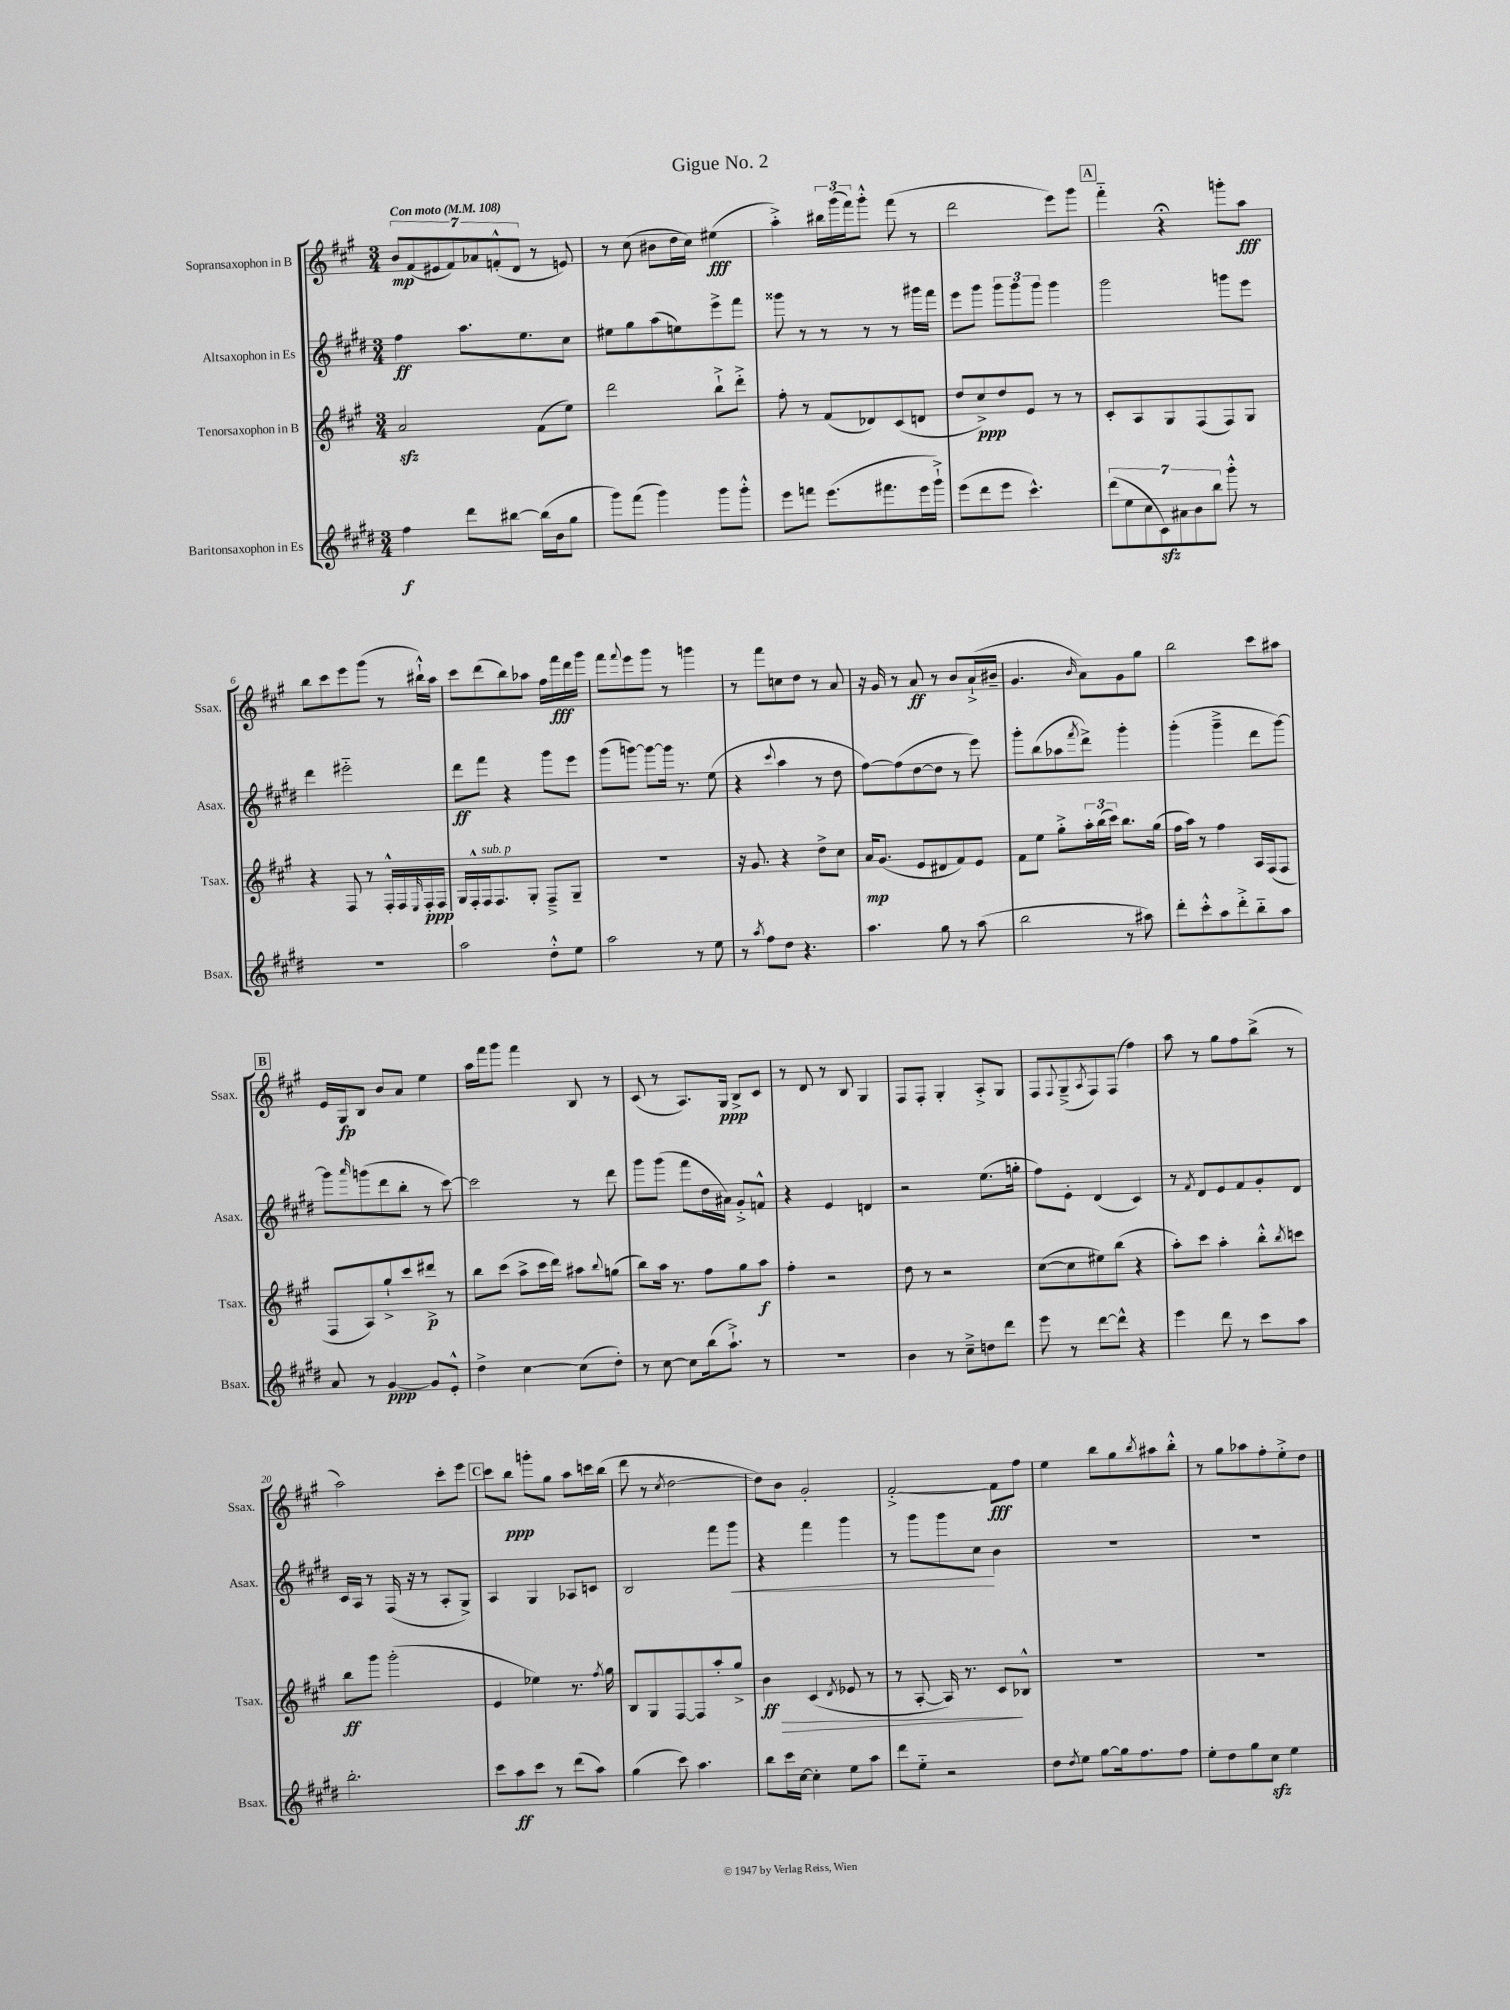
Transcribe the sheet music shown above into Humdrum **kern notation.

**kern	**dynam	**kern	**dynam	**kern	**dynam	**kern	**dynam
*part4	*part4	*part3	*part3	*part2	*part2	*part1	*part1
*staff4	*staff4	*staff3	*staff3	*staff2	*staff2	*staff1	*staff1
*I"Baritonsaxophon in Es	*	*I"Tenorsaxophon in B	*	*I"Altsaxophon in Es	*	*I"Sopransaxophon in B	*
*I'Bsax.	*	*I'Tsax.	*	*I'Asax.	*	*I'Ssax.	*
*clefG2	*	*clefG2	*	*clefG2	*	*clefG2	*
*k[f#c#g#d#]	*	*k[f#c#g#]	*	*k[f#c#g#d#]	*	*k[f#c#g#]	*
*M3/4	*	*M3/4	*	*M3/4	*	*M3/4	*
*MM108	*	*MM108	*	*MM108	*	*MM108	*
=1	=1	=1	=1	=1	=1	=1	=1
!	!	!	!	!	!	!LO:TX:a:B:t=Con moto	!
4ff#\	f	2azz/	.	4ff#\	ff	14b/L	mp
.	.	.	.	.	.	(14f#/	.
.	.	.	.	.	.	14e#X/	.
.	.	.	.	.	.	14f#/)	.
8ddd#\L	.	.	.	8.aa\L	.	.	.
.	.	.	.	.	.	14a-X/	.
.	.	.	.	.	.	(14fn'^^/	.
[8bb#X\J	.	.	.	.	.	.	.
.	.	.	.	.	.	14d/J	.
.	.	.	.	8.ee\	.	.	.
(16bb#\LL]	.	(8f#\L	.	.	.	8r	.
16b\J	.	.	.	.	.	.	.
8gg#\J	.	8ee\J)	.	8cc#\J	.	8en/)	.
=2	=2	=2	=2	=2	=2	=2	=2
8ggg#\L)	.	2ddd\	.	8ee#X\L	.	8r	.
(8fff#\J	.	.	.	8gg#\	.	(8cc#\	.
4ggg#\)	.	.	.	(8aa\	.	8b#X\L	.
.	.	.	.	8een\)	.	16dd\L	.
.	.	.	.	.	.	16cc#\JJ)	.
8ggg#\L	.	8bb`^\L	.	8eee^\	.	(4ee#X\	fff
8ggg#'^^\J	.	8ddd'^\J	.	8fff#\J	.	.	.
=3	=3	=3	=3	=3	=3	=3	=3
8eee\L	.	8ff#'\	.	8ggg##X\	.	4aa'^\)	.
8fffn\J	.	8r	.	8r	.	.	.
(8.eee\L	.	(8f#/L	.	8r	.	24bb#X\LL	.
.	.	.	.	.	.	(24ggg#\	.
.	.	.	.	.	.	24fff#\J)	.
.	.	8d-X/)	.	8r	.	8ggg#'^^\J	.
8.fff#X\	.	.	.	.	.	.	.
.	.	(8c#/	.	8r	.	(8fff#\	.
16eee\L	.	8dn/J	.	16ggg#X\LL	.	8r	.
16ggg#`^\JJ)	.	.	.	16fff#\JJ	.	.	.
=4	=4	=4	=4	=4	=4	=4	=4
(8eee\L	.	8dd/L	.	8eee\L	.	2ddd\	.
8ddd#\	.	8cc#^/)	ppp	8ggg#\J	.	.	.
8eee\J	.	8dd/	.	12ggg#\L	.	.	.
.	.	.	.	12ggg#\	.	.	.
4.ccc#^^\)	.	8e/J	.	.	.	.	.
.	.	.	.	12ggg#\J	.	.	.
.	.	8r	.	4ggg#\	.	8eee\L)	.
.	.	8r	.	.	.	8ggg#\J	.
!!LO:REH:place=s1:t=A
=5	=5	=5	=5	=5	=5	=5	=5
(14ddd#\L	.	8c#'/L	.	2ggg#\	.	4fff#\	.
14ee\	.	.	.	.	.	.	.
.	.	8A/	.	.	.	.	.
14cc#\	.	.	.	.	.	.	.
14c#zz\)	.	.	.	.	.	.	.
.	.	8G#/	.	.	.	4r;<	.
14a#X\	.	.	.	.	.	.	.
14b\	.	.	.	.	.	.	.
.	.	(8F#/	.	.	.	.	.
14bb\J	.	.	.	.	.	.	.
8ggg#'^^\	.	8F#/)	.	8gggn\L	.	8gggn'\L	.
8r	.	8G#/J	.	8eee\J	.	8aa\J	fff
!!LO:LB:g=z
=6	=6	=6	=6	=6	=6	=6	=6
2.r	.	4r	.	4ddd#\	.	8bb\L	.
.	.	.	.	.	.	8ccc#\	.
.	.	8F#/	.	2eee#X\	.	8eee\	.
.	.	8r	.	.	.	(8ggg#\J	.
.	.	16F#'^^/LL	.	.	.	8r	.
.	.	16F#/	.	.	.	.	.
.	.	16qqE/	.	.	.	.	.
.	.	16F#'/	ppp	.	.	16bb#X`^^\LL)	.
.	.	16F#/JJ	.	.	.	16aa\JJ	.
=7	=7	=7	=7	=7	=7	=7	=7
2aa\	.	16G#/LL	.	8ddd#\L	ff	8ccc#\L	.
.	.	16F#'^^/	.	.	.	.	.
!	!	!LO:TX:a:i:t=sub. p	!	!	!	!	!
.	.	16F#/J	.	8fff#\J	.	(8ddd\	.
.	.	8.F#/	.	.	.	.	.
.	.	.	.	4r	.	8bb\)	.
.	.	8G#'/J	.	.	.	8aa-X\J	.
8dd#'^^\L	.	8F#~^/L	.	8ggg#\L	.	16ff#\LL	.
.	.	.	.	.	.	16fff#\	fff
8ee\J	.	8G#~/J	.	8eee\J	.	16ddd\	.
.	.	.	.	.	.	16ggg#\JJ	.
=8	=8	=8	=8	=8	=8	=8	=8
2aa\	.	2.r	.	(8ggg#\L	.	8fff#\L	.
.	.	.	.	.	.	8qqfff#/	.
.	.	.	.	[8gggn\J)	.	8eee\	.
.	.	.	.	8ggg\L_	.	8ggg#\J	.
.	.	.	.	16ggg\Jk]	.	8r	.
.	.	.	.	8.r	.	.	.
8r	.	.	.	.	.	4gggn\	.
8ee\	.	.	.	(8ee\	.	.	.
=9	=9	=9	=9	=9	=9	=9	=9
8r	.	16r	.	4r	.	8r	.
.	.	8.g#/	.	.	.	.	.
8qaa/	.	.	.	.	.	.	.
8ff#\L	.	.	.	.	.	8fff#\L	.
.	.	.	.	8qqccc#/	.	.	.
8dd#\J	.	4r	.	4aa\	.	8ccn\	.
4.r	.	.	.	.	.	8dd\J	.
.	.	8dd^\L	.	8r	.	8r	.
.	.	8cc#\J	.	8dd#\	.	8a/	.
=10	=10	=10	=10	=10	=10	=10	=10
4.aa\	.	16a/KL	mp	[8ff#\L)	.	16r	.
.	.	(8.g#/J	.	.	.	16g#/	.
.	.	.	.	(8ff#\]	.	8r	.
.	.	8e/L	.	[8dd#\	.	8a/	ff
8gg#\	.	8d#X/	.	8dd#\J]	.	8r	.
8r	.	8f#/)	.	8r	.	8b/L	.
(8aa\	.	8e/J	.	8eee\)	.	(16a`^/L	.
.	.	.	.	.	.	16b#X~/JJ	.
=11	=11	=11	=11	=11	=11	=11	=11
2bb\	.	8f#\L	.	8ggg#'\L	.	4.g#/	.
.	.	8ee\J	.	(8bb\	.	.	.
.	.	8gg#'^\L	.	8aa-X\	.	.	.
.	.	.	.	8qfff#/	.	16qqb/	.
.	.	24aa'\L	.	8ddd#^\J)	.	8a\L)	.
.	.	(24bb\	.	.	.	.	.
.	.	24ccc#\JJ)	.	.	.	.	.
8r	.	8.bb\L	.	4ggg#'\	.	8g#\	.
8aa#X\)	.	.	.	.	.	8gg#\J	.
.	.	(16gg#\Jk	.	.	.	.	.
=12	=12	=12	=12	=12	=12	=12	=12
8ddd#'\L	.	16ff#\LL	.	(4ggg#'\	.	2bb\	.
.	.	16aa\JJ)	.	.	.	.	.
8ccc#'^^\	.	8r	.	.	.	.	.
8aa\	.	4ff#\	.	4ggg#~^\	.	.	.
8ddd#'^\	.	.	.	.	.	.	.
8bb\	.	16A/LL	.	8ddd#\L	.	8ccc#\L	.
.	.	(16F#/J	.	.	.	.	.
8aa\J	.	8F#/J	.	[8ggg#\J)	.	8aa#X\J	.
!!LO:LB:g=z
!!LO:REH:place=s1:t=B
=13	=13	=13	=13	=13	=13	=13	=13
8a/	.	8F#/L	.	8ggg#\L]	.	16e/LL	.
.	.	.	.	.	.	16G#/J	fp
.	.	.	.	16qqaaa/	.	.	.
8r	.	8A/)	.	(8gggn\	.	8B/J	.
[4g#/	ppp	8gg#`^/	.	8ddd#\	.	8b/L	.
.	.	8ccc#/	.	8bb'\J	.	8a/J	.
8g#/L]	.	8ddd#X^/J	p	8r	.	4ee\	.
8e'^^/J	.	8r	.	[8ccc#\)	.	.	.
=14	=14	=14	=14	=14	=14	=14	=14
4dd#^\	.	8bb\L	.	2ccc#\]	.	16aa\LL	.
.	.	.	.	.	.	16fff#\J	.
.	.	(8ccc#\J	.	.	.	8ggg#\J	.
[4cc#\	.	8aa^\L	.	.	.	4fff#\	.
.	.	16ccc#\L	.	.	.	.	.
.	.	16ddd\JJ)	.	.	.	.	.
(8cc#\L]	.	8aa#X\L	.	8r	.	8B/	.
.	.	8qqbb/	.	.	.	.	.
8dd#'\J)	.	(8ggn\J	.	8ddd#\	.	8r	.
=15	=15	=15	=15	=15	=15	=15	=15
8r	.	8bb\L)	.	8ggg#\L	.	(8c#/	.
[8cc#\	.	16aa\Jk	.	(8ggg#\J	.	8r	.
.	.	8.r	.	.	.	.	.
8cc#\L]	.	.	.	8fff#\L	.	8.A/L)	.
(16bb\k	.	8ff#\L	.	16dd#\L	.	.	.
8.aa`^\J)	.	.	.	16a#X\JJ)	.	16G#/Jk	ppp
.	.	8gg#\	.	8g#'^/L	.	8B^/L	.
8r	.	8aa\J	f	8fn^^/J	.	8c#/J	.
=16	=16	=16	=16	=16	=16	=16	=16
2.r	.	4ff#'\	.	4r	.	8r	.
.	.	.	.	.	.	8d/	.
.	.	2r	.	4e/	.	8r	.
.	.	.	.	.	.	8B/	.
.	.	.	.	4dn/	.	4G#/	.
=17	=17	=17	=17	=17	=17	=17	=17
4b\	.	8dd\	.	2r	.	8F#/L	.
.	.	8r	.	.	.	8F#'/J	.
8r	.	2r	.	.	.	4G#'/	.
8cc#~^\L	.	.	.	.	.	.	.
8ddn\	.	.	.	(8.ee\L	.	8A'^/L	.
8ddd#\J	.	.	.	.	.	8G#/J	.
.	.	.	.	16ggn'\Jk	.	.	.
=18	=18	=18	=18	=18	=18	=18	=18
8eee\	.	([8cc#\L	.	8ff#\L)	.	8F#/L	.
.	.	.	.	.	.	8qqF#/	.
8r	.	8cc#\]	.	8e'\J	.	(8G#~^/	.
.	.	.	.	.	.	8qA/	.
[8ddd#\L	.	8ee#X\)	.	(4d#/	.	8F#/)	.
8ddd#^^\J]	.	(8bb\J	.	.	.	(8F#/J	.
4r	.	4r	.	4c#/)	.	4ff#\)	.
=19	=19	=19	=19	=19	=19	=19	=19
4eee\	.	8aa'\L)	.	8r	.	8aa\	.
.	.	.	.	8qf#/	.	.	.
.	.	8ccc#\J	.	8d#/L	.	8r	.
8ddd#\	.	4aa'\	.	8e/	.	8gg#\L	.
8r	.	.	.	8f#/	.	8ff#\	.
8ccc#\L	.	8bb'^^\L	.	8g#'/	.	(8bb^\J	.
.	.	8qbb/	.	.	.	.	.
8aa\J	.	8cccn\J	.	8d#/J	.	8r	.
!!LO:LB:g=z
=20	=20	=20	=20	=20	=20	=20	=20
2.bb'\	.	8bb\L	ff	16c#/LL	.	2aa\)	.
.	.	.	.	16A/JJ	.	.	.
.	.	8ggg#\J	.	8r	.	.	.
.	.	(2ggg#'\	.	(16F#/	.	.	.
.	.	.	.	16r	.	.	.
.	.	.	.	8r	.	.	.
.	.	.	.	8A'/L	.	8ccc#'\L	.
.	.	.	.	8G#^/J)	.	8eee\J	.
!!LO:REH:place=s1:t=C
=21	=21	=21	=21	=21	=21	=21	=21
8ccc#\L	.	4e/	.	4A/	.	8ccc#\L	.
8aa\	ff	.	.	.	.	8bb\J	ppp
8ccc#\J	.	4ee-X\)	.	4G#/	.	8gggn'\L	.
8r	.	.	.	.	.	8gg#\J	.
(8ddd#\L	.	8.r	.	8A-X/L	.	8aa\L	.
8aa\J)	.	.	.	8cn/J	.	16cccn\L	.
.	.	8qff#/	.	.	.	.	.
.	.	16gg#\	.	.	.	(16bb\JJ	.
=22	=22	=22	=22	=22	=22	=22	=22
(4gg#\	.	8B/L	.	2B/	.	8ddd\	.
.	.	8G#/	.	.	.	8r	.
.	.	.	.	.	.	8qcc#/	.
8ccc#\)	.	[8F#/	.	.	.	[2dd\	.
4.aa\	.	8F#/]	.	.	.	.	.
.	.	8aa'/	.	8fff#\L	.	.	.
!	!	!	!	!	!LO:HP:b	!	!
.	.	8gg#^/J	.	8ggg#\J	<	.	.
=23	=23	=23	=23	=23	=23	=23	=23
!	!	!	!LO:HP:b	!	!	!	!
8bb\L	.	4b\	> ff	4r	.	8dd\L])	.
16ccc#\L	.	.	.	.	.	8b\J	.
[16cc#\JJ	.	.	.	.	.	.	.
4cc#'\]	.	(4c#/	.	4fff#\	.	2g#'/	.
.	.	8qd/	.	.	.	.	.
8ee\L	.	8e-X/	.	4ggg#\	.	.	.
8aa\J	.	8r	.	.	.	.	.
=24	=24	=24	=24	=24	=24	=24	=24
8ddd#\L	.	8r	.	8r	.	[2f#'^/	.
8ee\J	.	[8A'/	.	8ggg#\L	.	.	.
2r	.	16A/])	.	8ggg#\	.	.	.
.	.	8.r	.	.	.	.	.
.	.	.	.	8cc#\J	.	.	.
.	.	8c#/L	.	4b\	[	8f#\L]	fff
.	.	8B-X^^/J	]	.	.	8ff#\J	.
=25	=25	=25	=25	=25	=25	=25	=25
8dd#\L	.	2.r	.	2.r	.	4ee\	.
8qdd#/	.	.	.	.	.	.	.
8ee\J	.	.	.	.	.	.	.
[8gg#\L	.	.	.	.	.	8bb\L	.
16gg#\k]	.	.	.	.	.	8gg#\	.
8.ff#\	.	.	.	.	.	.	.
.	.	.	.	.	.	8qbb/	.
.	.	.	.	.	.	8aa#X\	.
8ff#\J	.	.	.	.	.	8bb'^^\J	.
=26	=26	=26	=26	=26	=26	=26	=26
8ee'\L	.	2.r	.	2.r	.	8r	.
8dd#\	.	.	.	.	.	8gg#\L	.
8gg#\	.	.	.	.	.	8aa-X\	.
8cc#zz\J	.	.	.	.	.	8ff#'\	.
4ee\	.	.	.	.	.	8ee'^\	.
.	.	.	.	.	.	8dd\J	.
==	==	==	==	==	==	==	==
*-	*-	*-	*-	*-	*-	*-	*-
